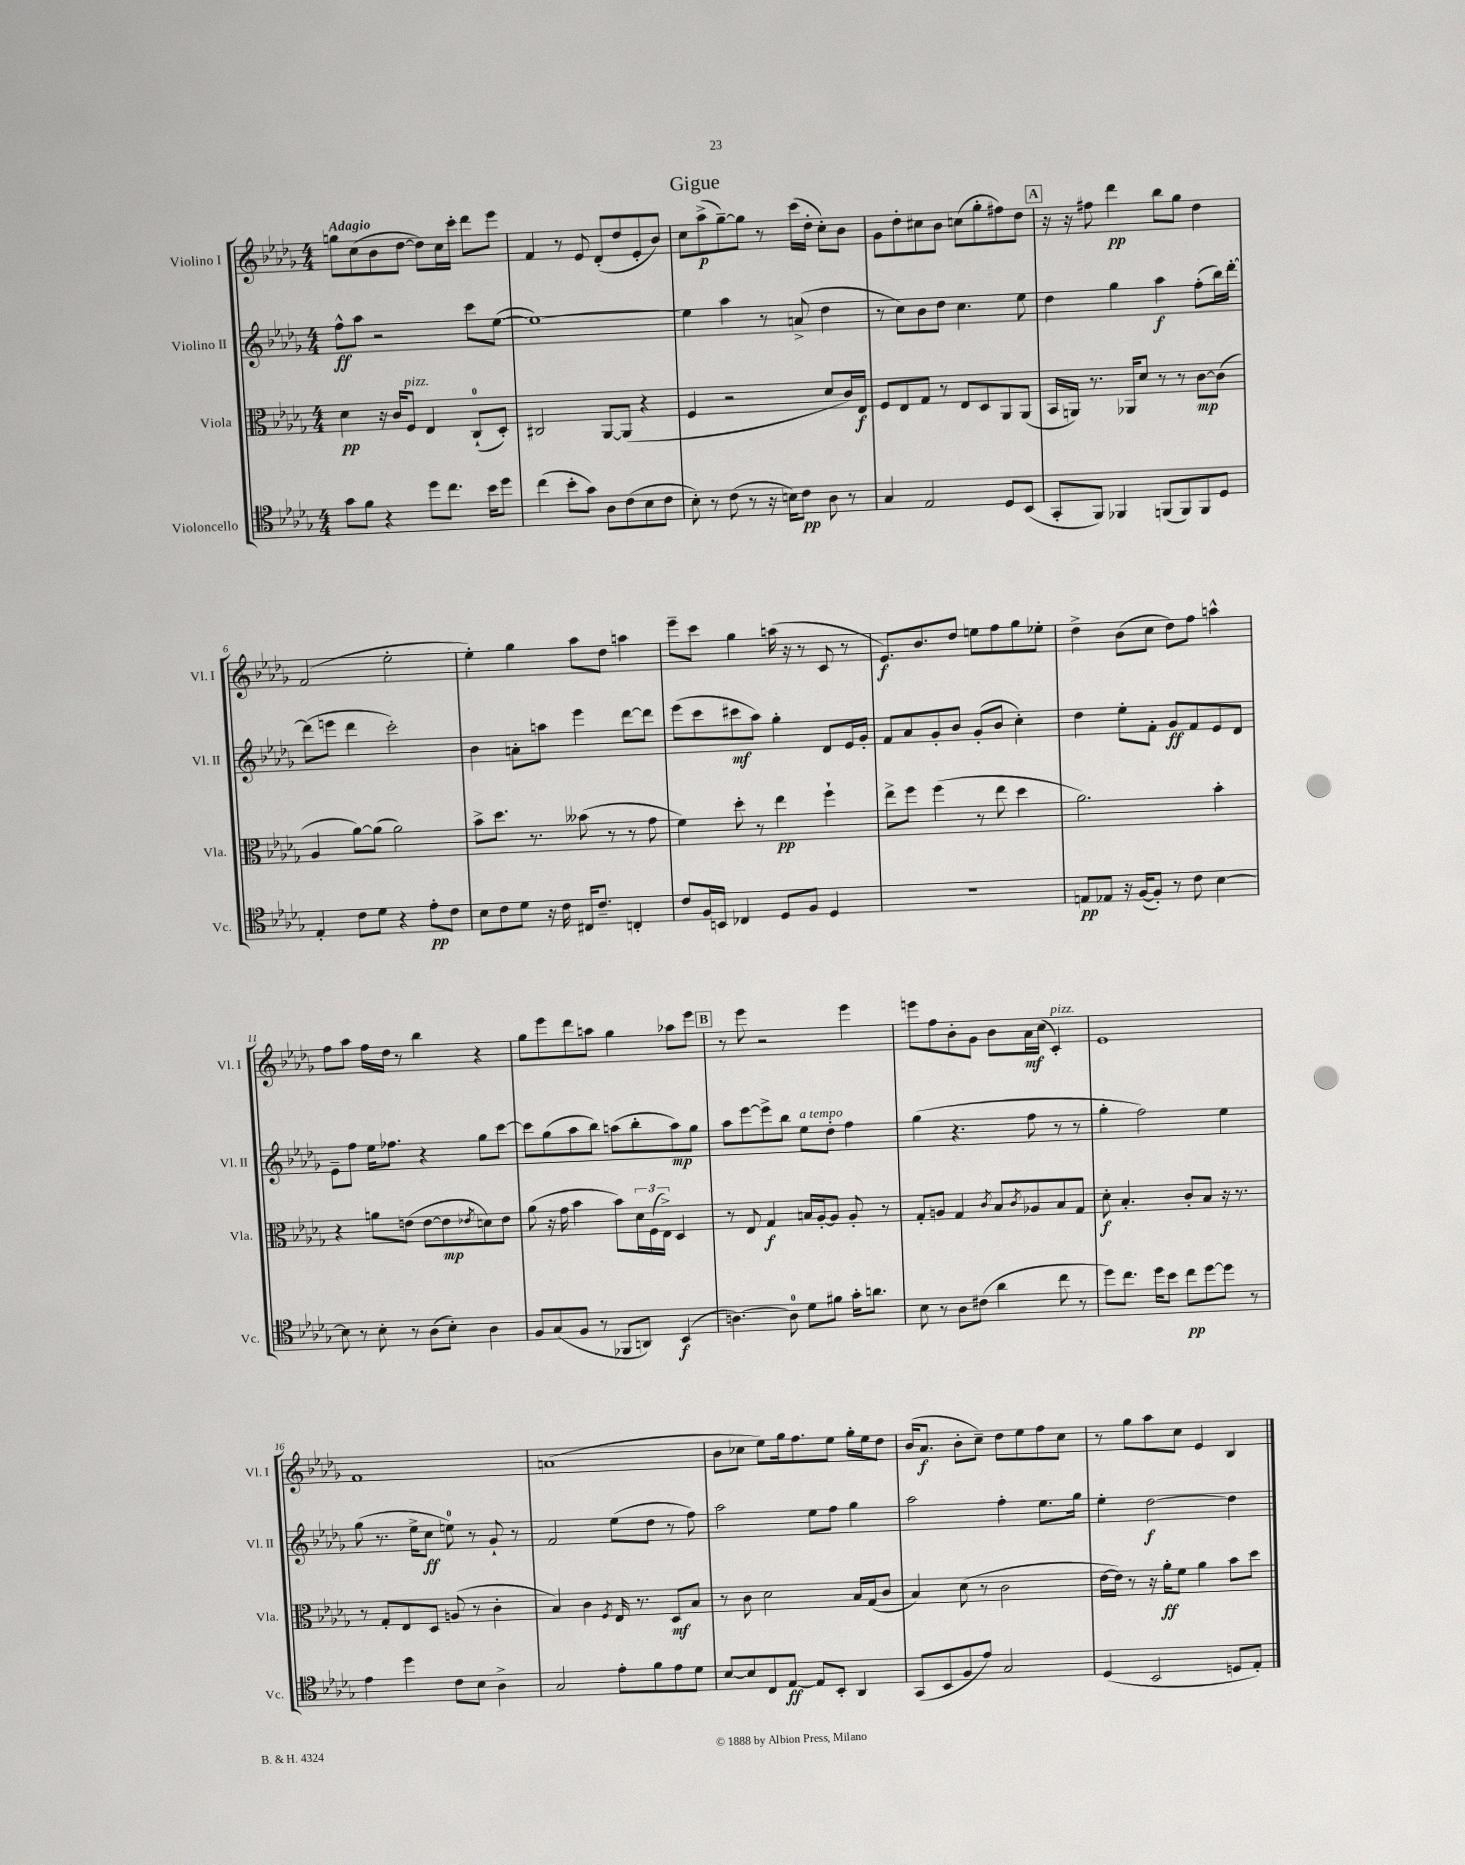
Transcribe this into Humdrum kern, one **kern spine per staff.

**kern	**kern	**kern	**kern
*staff4	*staff3	*staff2	*staff1
*clefC4	*clefC3	*clefG2	*clefG2
*k[b-e-a-d-g-]	*k[b-e-a-d-g-]	*k[b-e-a-d-g-]	*k[b-e-a-d-g-]
*M4/4	*M4/4	*M4/4	*M4/4
8g-	4d-	8ff^^	8gg
8f	.	8aa-	(8cc
4r	16r	2r	8b-
.	16c	.	.
.	8F	.	[8dd-
8dd-	4E-	.	8dd-])
8.cc	.	.	16cc
.	.	.	16ccc'
.	(8C`	8ccc	8ddd-
16b-	.	.	.
8dd-	8D-')	([8ee-	8eee-
=	=	=	=
(4cc	2C#	1ee-_)	4f
8b-'	.	.	8r
8g-)	.	.	8e-
8A-	[8AA-	.	(8d-'
(8c	(8AA-]	.	8dd-
8B-	4r	.	8e-'
8c	.	.	8b-)
=	=	=	=
8B-')	4F	4ee-]	8cc
8r	.	.	(8aa-^
(8c	2r	4aa-	[8gg-~)
8r	.	.	8gg-]
16r	.	8r	8r
16B)	.	.	.
8c	.	(8a^	(16ccc
.	.	.	16dd-'
8A-	8d-	4dd-	8cc')
8r	16c)	.	8b-
.	16E-	.	.
=	=	=	=
4G-	8F	8r	8g-
.	8E-	8cc)	8dd-'
2E-	8G-	8b-	8cc#
.	8r	8dd-	8b-
.	8E-	4.cc	(8cc
.	8D-	.	8gg-'
8D-	8AA-	.	8ff#)
(8BB-	(8AA-	8ee-	8dd-
=	=	=	=
8GG-'	16BB-	4dd-	16r
.	16AA)	.	16r
8FF)	8.r	.	8ff#
4FF-	.	4gg-	4ddd-
.	16AA-	.	.
.	8d-	.	.
(8FF	8r	4aa-	8bb-
8FF)	8r	.	8gg-
8FF	[8c	(8ff'	4dd-
8D-	(8c]	16bb-)	.
.	.	[16ddd-'	.
=	=	=	=
4E-'	4A-	(8ddd-]	(2f
.	.	8eee	.
8c	[8a-)	4ddd-	.
8d-	(8a-]	.	.
4r	2a-)	2ccc')	2ee-'
8e-'	.	.	.
8c	.	.	.
=	=	=	=
8B-	8b-^	4b-	4ee-')
8c	8.dd-	.	.
8d-	.	8a'	4gg-
.	8.r	.	.
16r	.	8aa	.
16c	.	.	.
16C#	(8b--	4eee-	8aa-
8.c~	.	.	.
.	8r	.	8dd-
4C'	8r	[8ddd-	4aa
.	8g-	8ddd-]	.
=	=	=	=
8c	4f)	(8eee-	8eee-~
16F	.	8ccc	8ccc
16BB	.	.	.
4C-	8dd-'	8ccc#	4gg-
.	8r	8aa-)	.
8D-	4ee-	4gg-'	(16aa
.	.	.	16r
8F	.	.	8r
4D-	4ff`	8d-	8c
.	.	16e-	8r
.	.	16g-'	.
=	=	=	=
1r	8ee-^	8f	8.e-)
.	8ff	8a-	.
.	.	.	8.b-
.	(4ff	8g-'	.
.	.	8b-	8dd-
.	8r	(8g-'	8ee
.	8ee-	8b-	8ff
.	4dd-	4cc')	8gg-
.	.	.	8ee-'
=	=	=	=
8E	2.a-)	4dd-	4dd-^
8E-	.	.	.
16r	.	8ee-'	(8b-
([16F	.	.	.
8F'])	.	8f'	8cc
8r	.	8g-	8dd-)
8c	.	8f	8ff
[4B-	4b-'	8e-	4aa^^
.	.	8d-	.
=	=	=	=
8B-]	4r	8e-~	8ff
8r	.	8ff	8aa-
8B-'	8a	16ee-	16ff
.	.	8.ff-	16dd-
8r	(8e	.	8r
(8A-	[8e	4r	4bb-
8B-')	8e]	.	.
.	8qe-	.	.
4A-	8d)	8gg-	4r
.	8e-	[8ccc	.
=	=	=	=
8F	(8a-	8ccc]	8gg-
(8G-	16r	(8gg-	8eee-
.	16g-	.	.
8F	4b-	8aa-	8ddd-
8r	.	8bb-)	8aa
8FF-	8b-)	(8aa	4gg-
8AA)	24d-	8bb-'	.
.	(24F	.	.
.	24E-^)	.	.
(4BB-	4D-	8aa)	8aa-
.	.	8gg-	8eee-
=	=	=	=
[4.A)	8r	8aa-	8r
.	8E-	[8eee-	8eee-
.	4G-	8eee-^]	2r
8A]	.	8bb-	.
8d-	16B	8ee-	.
.	[16A-'	.	.
8f#	8A-]	8dd-'	.
16g-'	8A-'	4ff	4eee-
8.a	.	.	.
.	8r	.	.
=	=	=	=
8B-	8G-'	(4gg-	8eee
8r	8A	.	8ff
8A-	4G-	4.r	8b-'
(8c#	.	.	8g-
.	8qc	.	.
4a-	8B-	.	8b-
.	8qc	.	.
.	8A-	8ff	16a-
.	.	.	(16cc
8cc	8B-	8r	4c')
8r	8G-	8r	.
=	=	=	=
8dd-)	8d-'	4gg-'	1e-
8.cc	4.B-'	.	.
.	.	2ff)	.
16dd-	.	.	.
8b-	.	.	.
8cc	8c'	.	.
[8dd-	8B-	.	.
8dd-]	16r	4ee-	.
.	8.r	.	.
8r	.	.	.
=	=	=	=
4e-	8r	(8gg-	1f
.	8G-'	8.r	.
4dd-	8E-	.	.
.	.	16ee-^	.
.	8D-	8cc	.
8c	(8A	8ee)	.
8B-	8r	8r	.
4A-^	4c'	8g-`	.
.	.	8r	.
=	=	=	=
2G-	4B-)	2f	(1a
.	4c	.	.
.	8qF	.	.
8e-'	16E-	(8ee-	.
.	8.r	.	.
8f	.	8dd-	.
8e-	8D-	8r	.
8d-	8B-	8ff)	.
=	=	=	=
[8B-	8r	2aa-	8b-
8B-]	8c	.	8cc-
8C	2d-	.	8ee-)
[8E-	.	.	16gg-
.	.	.	8.ff
8E-]	.	8ee-	.
8BB-'	.	8ff	8ee-
4AA-	16B-	4gg-	16gg-'
.	(16G-	.	16ee-
.	8c	.	8dd-
=	=	=	=
(8GG-	4B-)	2aa-	(16b-
.	.	.	8.a-
8BB-	.	.	.
8F	(8d-	.	8b-'
8e-)	8r	.	8cc~)
2G-	2c	4ff'	8dd-
.	.	.	8ee-
.	.	8.ee-	8ff
.	.	.	8cc
.	.	16gg-	.
=	=	=	=
(4D-	[16e-	4ee-'	8r
.	16e-])	.	.
.	8r	.	8gg-
2BB-	16r	[2dd-	8aa-
.	16a-'	.	.
.	8f	.	8cc
.	4a-	.	4e-
8D	8b-	4dd-]	4B-
8E-')	8dd-	.	.
==	==	==	==
*-	*-	*-	*-
